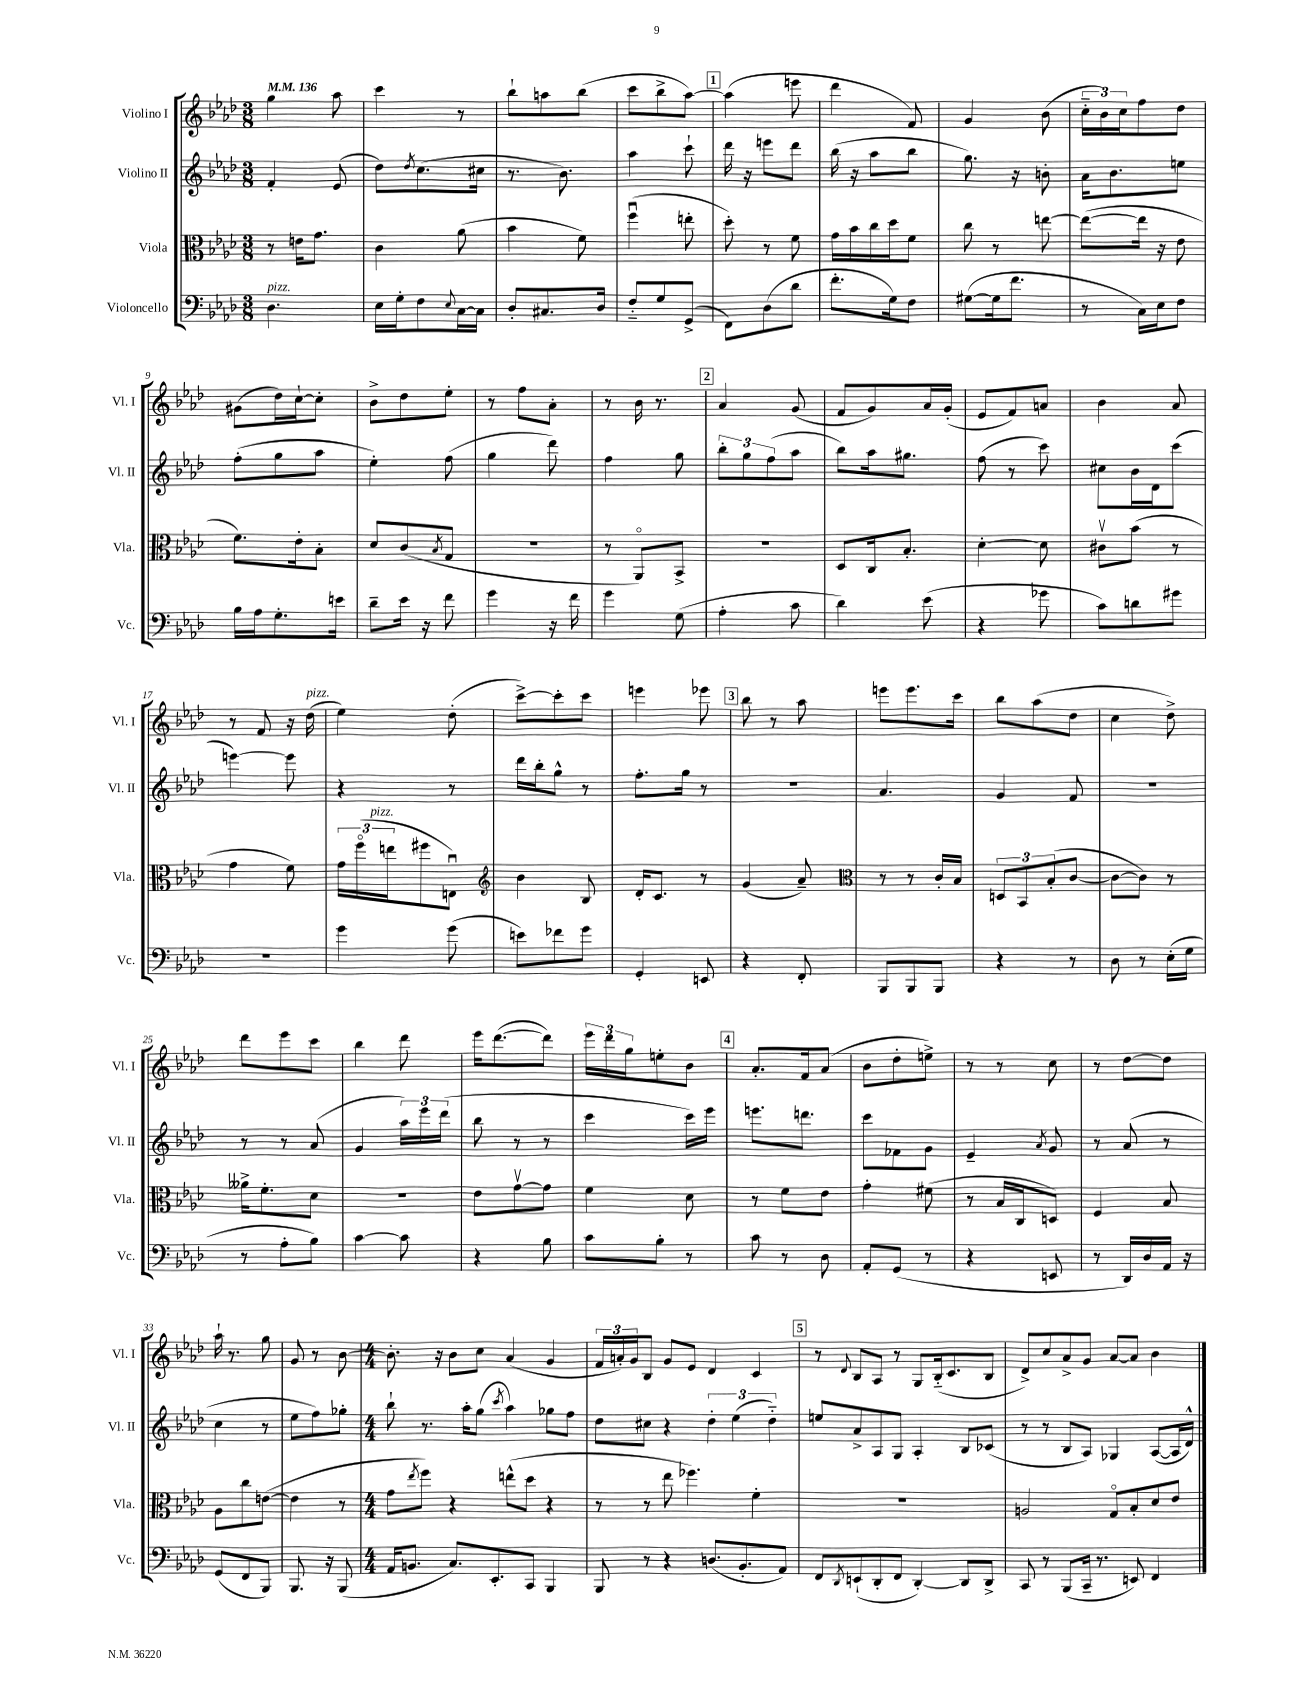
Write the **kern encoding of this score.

**kern	**kern	**kern	**kern
*staff4	*staff3	*staff2	*staff1
*clefF4	*clefC3	*clefG2	*clefG2
*k[b-e-a-d-]	*k[b-e-a-d-]	*k[b-e-a-d-]	*k[b-e-a-d-]
*M3/8	*M3/8	*M3/8	*M3/8
*MM136	*MM136	*MM136	*MM136
4.D-	8r	4f'	4gg
.	16e	.	.
.	8.g	.	.
.	.	(8e-	8aa-
=	=	=	=
16E-	4c	8dd-)	4ccc
16G'	.	.	.
.	.	8qdd-	.
8F	.	(8.cc	.
8qqE-	.	.	.
[16C	(8a-	.	8r
16C]	.	16cc#	.
=	=	=	=
8D-'	4b-	8.r	8bb-`
8.C#	.	.	8aa
.	.	8.b-)	.
.	8f)	.	(8bb-
16D-	.	.	.
=	=	=	=
8F'~	(4ffu	4aa-	8ccc
8G	.	.	8bb-^
(8GG^	8ee'	8ccc`	[8aa-)
=	=	=	=
8FF)	8dd-')	16ddd-	(4aa-]
.	.	16r	.
(8D-	8r	8eee	.
8d-	8f	8ddd-	8eee
=	=	=	=
8.f'	16g	(16bb-	4ddd-
.	16b-	16r	.
.	16cc	8aa-	.
16G)	16dd-	.	.
8F	8f	8bb-	8f)
=	=	=	=
([8G#	8cc	8.gg)	4g
16G#]	8r	.	.
8.f	.	16r	.
.	[8ee	8b'	(8b-
=	=	=	=
8r	(8ee_	16a-	24cc'~
.	.	.	24b-)
.	.	8.b-	.
.	.	.	24cc
16C)	16ee]	.	8ff
16E-	16r	.	.
8F	8e-	8ee	8dd-
=	=	=	=
16B-	8.f)	(8ff'	(8g#
16A-	.	.	.
8.G'	.	8gg	16dd-)
.	16e-'	.	[16cc`
.	8B-'	8aa-	8cc']
16e	.	.	.
=	=	=	=
8d-~	8d-	4ee-')	8b-^
16e-	(8c	.	8dd-
16r	.	.	.
.	8qB-	.	.
8f	8G	(8ff	8ee-'
=	=	=	=
4g	4.r	4gg	8r
.	.	.	8ff
16r	.	8ddd-)	8a-'
16f	.	.	.
=	=	=	=
4g	8r	4ff	8r
.	8AA-o)	.	16b-
.	.	.	8.r
(8G	8BB-^	8gg	.
=	=	=	=
4A-'	4.r	12bb-'	4a-
.	.	12gg	.
.	.	(12ff	.
8c	.	8aa-	(8g
=	=	=	=
4d-)	8D-	8bb-)	8f
.	16C	16aa-	8g)
.	8.B-'	8.gg#	.
(8e-	.	.	16a-
.	.	.	(16g'
=	=	=	=
4r	[4d-'	(8ff	8e-
.	.	8r	8f)
8g-	8d-]	8ccc)	8a
=	=	=	=
8c)	8c#v	8cc#	4b-
8d	(8b-	16b-	.
.	.	16d-	.
8g#	8r	(8ccc	8a-
=	=	=	=
4.r	4g	[4eee)	8r
.	.	.	8f
.	8f)	8eee]	16r
.	.	.	(16dd-
=	=	=	=
4g	24g	4r	4ee-)
.	(24ffo	.	.
.	24ee	.	.
.	8ff#	.	.
(8g	8Eu)	8r	(8dd-'
=	=	=	=
*	*clefG2	*	*
8e)	4b-	16ddd-	[8ccc^)
.	.	16bb-'	.
8f-	.	8gg^^	8ccc']
8g	8B-	8r	8ccc
=	=	=	=
4GG'	16d-'	8.ff'	4eee
.	8.c	.	.
.	.	16gg	.
8EE	8r	8r	8eee-
=	=	=	=
4r	(4g	4.r	8bb-
.	.	.	8r
8FF'	8a-~)	.	8aa-
=	=	=	=
*	*clefC3	*	*
8BBB-	8r	4.a-	8eee
8BBB-	8r	.	8.eee
8BBB-	16c'	.	.
.	16B-	.	16ccc
=	=	=	=
4r	12D	4g	8bb-
.	12BB-	.	.
.	.	.	(8aa-
.	(12B-'	.	.
8r	[8c	8f	8dd-
=	=	=	=
8D-	8c_	4.r	4cc
8r	8c])	.	.
(16E-'	8r	.	8dd-^)
16G	.	.	.
=	=	=	=
8r	16a--^	8r	8ddd-
.	8.f'	.	.
8A-'	.	8r	8eee-
8B-)	8d-	(8a-	8ccc
=	=	=	=
[4c	4.r	4g	4bb-
8c]	.	24aa-)	8ddd-
.	.	24eee-	.
.	.	(24ddd-	.
=	=	=	=
4r	8e-	8bb-	16eee-
.	.	.	([8.ddd-
.	[8gv	8r	.
8B-	8g]	8r	8ddd-])
=	=	=	=
8c	4f	4ccc	24eee-
.	.	.	24ddd-
.	.	.	24gg
8B-'	.	.	8ee'
8r	8d-	16ccc)	8b-
.	.	16eee-	.
=	=	=	=
8c	8r	8.eee	8.a-'
8r	8f	.	.
.	.	8.ddd	16f
8D-	8e-	.	(8a-
=	=	=	=
8AA-'	4g'	8ccc	8b-
(8GG	.	8f-	8dd-'
8r	(8f#	8g	8ee^)
=	=	=	=
4r	8r	4e-~	8r
.	16B-	.	8r
.	16C	.	.
.	.	8qa-	.
8EE	8D)	8g	8cc
=	=	=	=
8r	4F	8r	8r
16DD-)	.	(8a-	[8dd-
16D-	.	.	.
16AA-	8B-	8r	8dd-]
16r	.	.	.
=	=	=	=
(8GG	8A-	4cc	16aa-`
.	.	.	8.r
8FF	8cc	.	.
8BBB-)	([8e	8r	8gg
=	=	=	=
8.BBB-	4e]	8ee-	8g
.	.	8ff)	8r
16r	.	.	.
(8BBB-	8r	8gg-'	[8b-
=	=	=	=
*M4/4	*M4/4	*M4/4	*M4/4
16AA-	8g	8bb-`	8.b-']
8.BB	.	.	.
.	8qee-	.	.
.	8ff)	8.r	.
.	.	.	16r
8.C)	4r	.	8b-
.	.	16aa-'	.
.	.	(8gg	8cc
8.EE-'	.	.	.
.	.	8qccc	.
.	(8ee^^	4aa-)	(4a-
8CC	8dd-	.	.
4BBB-	4r	8gg-	4g
.	.	8ff	.
=	=	=	=
8BBB-	8r	8dd-	24f
.	.	.	24a')
.	.	.	24g
8r	8r	8cc#	8B-
4r	8ee-	4r	8g
.	4.ff-)	.	8e-
(8.D	.	6dd-'	4d-
.	.	(6ee-	.
8.BB-'	.	.	.
.	4f'	.	4c
.	.	6dd-'~)	.
8AA-)	.	.	.
=	=	=	=
8FF	1r	8ee	8r
8qDD-	.	.	8qqd-
(8EE`	.	8a-^	8B-
8DD-'	.	8A-	8A-
8FF	.	8G	8r
[4DD-')	.	4A-'	8G
.	.	.	(16B-'~
.	.	.	8.c
8DD-]	.	8B-	.
8DD-^	.	(8c-	8B-
=	=	=	=
8CC	2A	8r	8d-^)
8r	.	8r	8cc
(8BBB-	.	8B-	8a-^
16CC~	.	8A-)	8g
8.r	.	.	.
.	8Go	4G-	[8a-
8EE)	8B-'	.	8a-]
4FF	8d-	([8A-	4b-
.	8e-	16A-]	.
.	.	16d-^^)	.
==	==	==	==
*-	*-	*-	*-
